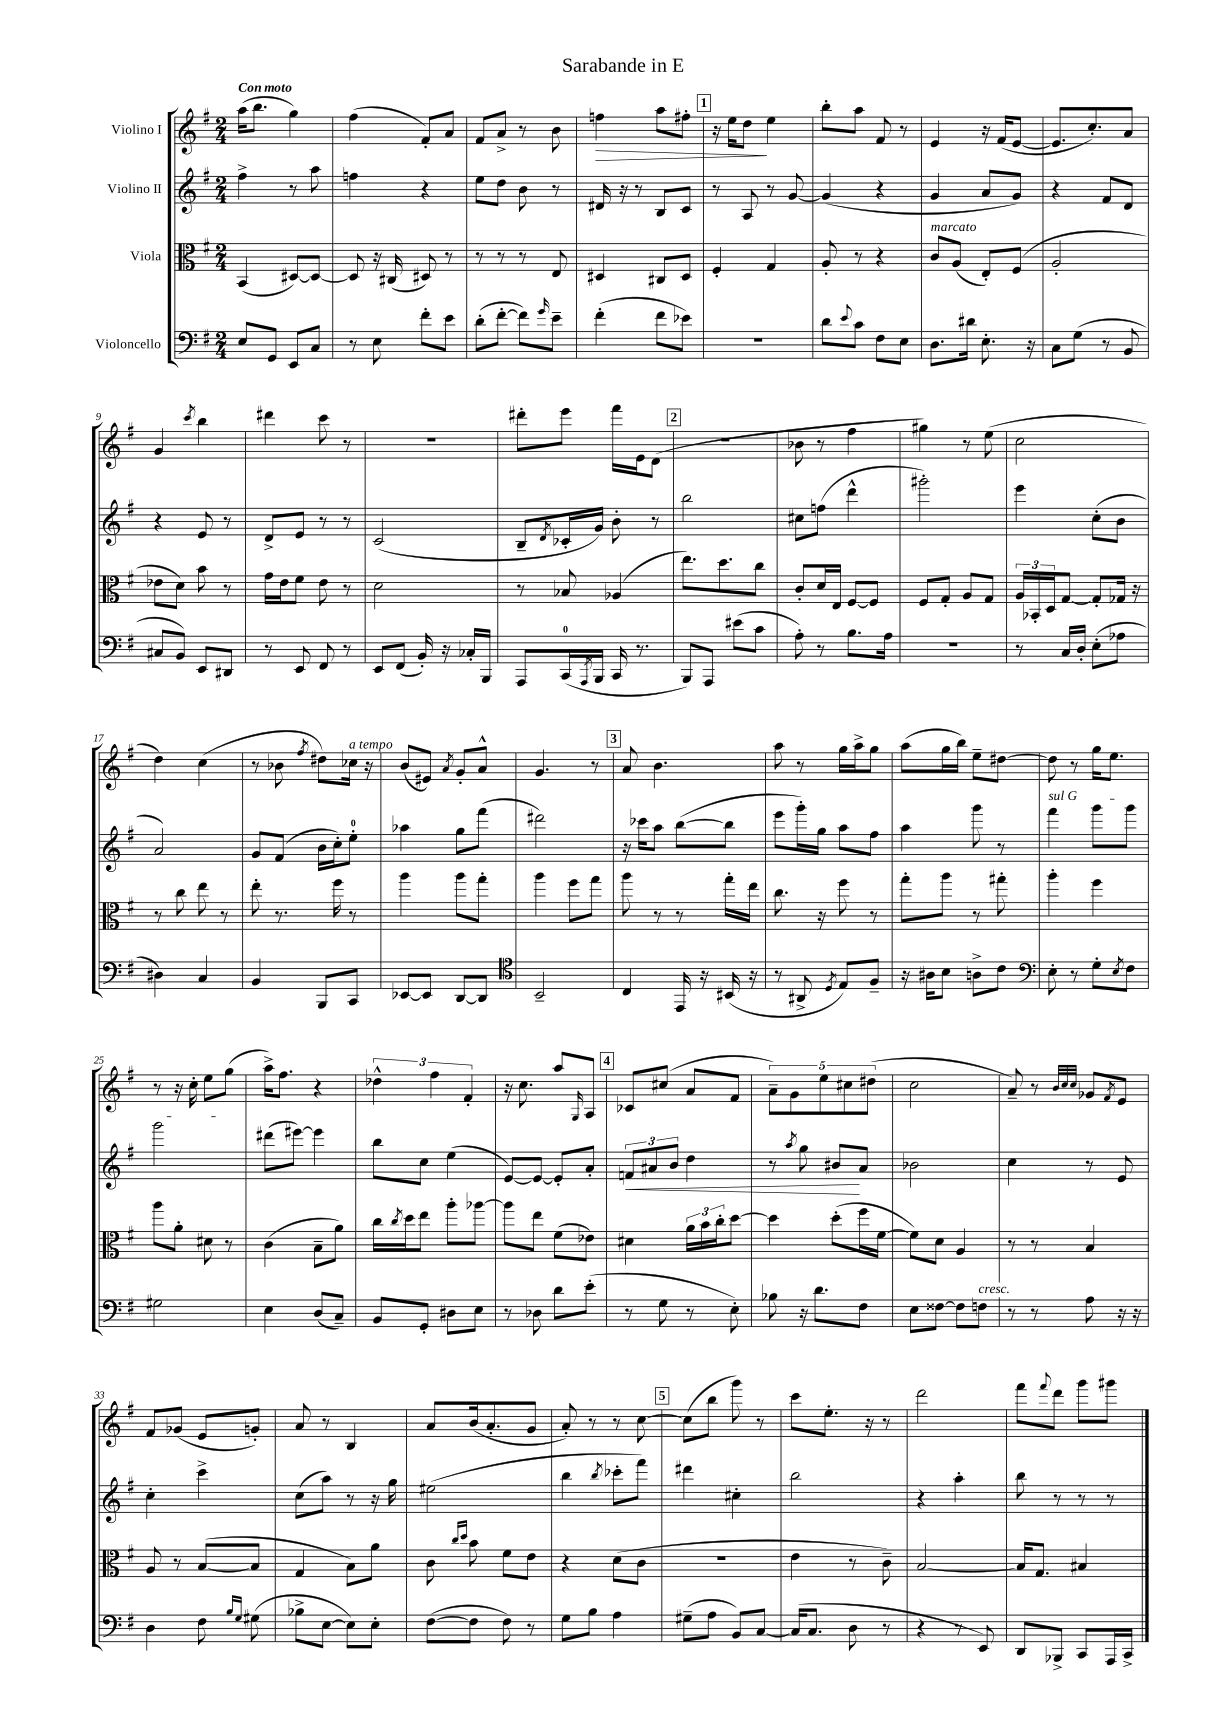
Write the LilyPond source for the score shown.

\header { title = "Sarabande in E" }
<<
\new StaffGroup <<
\new Staff = "s0" \with { instrumentName = "Violino I" } {
    \clef treble \key g \major \numericTimeSignature \time 2/4 \tempo "Con moto"
    a''16( b''8. g''4) |
    fis''4( fis'8-.) a'8 |
    fis'8 a'8-> r8 b'8 |
    f''4\> a''8 fis''8-. |
    \mark \markup { \box "1" } r16 e''16 d''8\! e''4 |
    b''8-. a''8 fis'8 r8 |
    e'4 r16 fis'16( e'8~ |
    e'8. c''8.-.) a'8 |
    g'4 \acciaccatura { c'''8 } b''4 |
    dis'''4 c'''8 r8 |
    R2 |
    dis'''8-. e'''8 fis'''16 e'16 d'8( |
    \mark \markup { \box "2" } R2 |
    bes'8 r8 fis''4 |
    gis''4) r8 e''8( |
    c''2 |
    d''4) c''4( |
    r8 bes'8 \acciaccatura { fis''8 } dis''8) ces''16^\markup { \italic "a tempo" } r16 |
    b'8( eis'8) \acciaccatura { a'8 } g'8-. a'8-^ |
    g'4. r8 |
    \mark \markup { \box "3" } a'8 b'4. |
    a''8 r8 g''16 a''16-> g''8 |
    a''8( g''16 b''16) e''8-- dis''8~ |
    dis''8 r8 g''16 e''8. |
    r8 r16 c''16-. e''8 g''8( |
    a''16->) fis''8. r4 |
    \tuplet 3/2 { des''4-^ fis''4 fis'4-. } |
    r16 c''8. a''8 \grace { g16 } a8 |
    \mark \markup { \box "4" } ces'8 cis''8( a'8 fis'8 |
    \tuplet 5/4 { a'8--) g'8 e''8 cis''8 dis''8( } |
    c''2 |
    a'8--) r8 \grace { b'32 c''32 c''32 } ges'8 \acciaccatura { fis'8 } e'8 |
    fis'8 ges'8( e'8 g'8-.) |
    a'8 r8 b4 |
    a'8 b'16( a'8.-. g'8 |
    a'8-.) r8 r8 c''8~ |
    \mark \markup { \box "5" } c''8( b''8 g'''8) r8 |
    c'''8 e''8.-. r16 r8 |
    d'''2 |
    fis'''8 \appoggiatura { fis'''8 } d'''8 g'''8 gis'''8 \bar "|." |
}
\new Staff = "s1" \with { instrumentName = "Violino II" } {
    \clef treble \key g \major \numericTimeSignature \time 2/4
    fis''4-> r8 a''8 |
    f''4 r4 |
    e''8 d''8 b'8 r8 |
    dis'16 r16 r8 b8 c'8 |
    \mark \markup { \box "1" } r8 a8 r8 g'8~ |
    g'4( r4 |
    g'4 a'8 g'8) |
    r4 fis'8 d'8 |
    r4 e'8 r8 |
    d'8-> e'8 r8 r8 |
    c'2( |
    b8-- \acciaccatura { d'8 } ces'16-. g'16) b'8-. r8 |
    \mark \markup { \box "2" } b''2 |
    cis''8 f''8( d'''4-^ |
    gis'''2-.) |
    e'''4 c''8-.( b'8 |
    a'2) |
    g'8 fis'8( b'16 c''16-.) e''8-0-. |
    aes''4 g''8 fis'''8( |
    dis'''2) |
    \mark \markup { \box "3" } r16 ces'''16 a''8 b''8~( b''8 |
    e'''8 g'''16-.) g''16 a''8 fis''8 |
    a''4 g'''8 r8 |
    \once \override TextSpanner.bound-details.left.text = \markup { \italic "sul G" } fis'''4\startTextSpan g'''8 g'''8 |
    g'''2\stopTextSpan |
    dis'''8( eis'''8~) eis'''4 |
    b''8 c''8 e''4( |
    e'8~) e'8~ e'8-. a'8-. |
    \mark \markup { \box "4" } \tuplet 3/2 { f'8\< ais'8 b'8 } d''4 |
    r8 \acciaccatura { a''8 } g''8 bis'8\! a'8 |
    bes'2 |
    c''4 r8 e'8 |
    c''4-. c'''4-> |
    c''8( a''8) r8 r16 g''16 |
    eis''2( |
    b''4 \acciaccatura { b''8 } ces'''8-. fis'''8) |
    \mark \markup { \box "5" } dis'''4 cis''4-. |
    b''2 |
    r4 a''4-. |
    b''8 r8 r8 r8 \bar "|." |
}
\new Staff = "s2" \with { instrumentName = "Viola" } {
    \clef alto \key g \major \numericTimeSignature \time 2/4
    b,4( dis8~) dis8~ |
    dis8 r16 cis16( dis8) r8 |
    r8 r8 r8 e8 |
    dis4 cis8 dis8 |
    \mark \markup { \box "1" } fis4-. g4 |
    a8-. r8 r4 |
    c'8^\markup { \italic "marcato" } a8( e8-.) fis8( |
    a2-. |
    ees'8 d'8) b'8 r8 |
    g'16 e'16 fis'8 e'8 r8 |
    d'2 |
    r8 bes8 aes4( |
    \mark \markup { \box "2" } e''8.) d''8. c''8 |
    c'8-. d'16 e16 fis8~ fis8 |
    fis8 g8-. a8 g8 |
    \tuplet 3/2 { a16 bes,16-. d16 } g8~ g8-. ges16 r16 |
    r8 c''8 e''8 r8 |
    e''8-. r8. fis''16 r8 |
    a''4 a''8 g''8-. |
    a''4 fis''8 g''8 |
    \mark \markup { \box "3" } a''8 r8 r8 g''16-. e''16 |
    c''8. r16 fis''8 r8 |
    g''8-. a''8 r8 gis''8-. |
    a''4-. fis''4 |
    a''8 a'8-. dis'8 r8 |
    c'4( b8-- a'8) |
    c''16 \acciaccatura { c''8 } d''16 e''8 a''8-. aes''8~ |
    aes''8 e''8 fis'8( ees'8) |
    \mark \markup { \box "4" } dis'4 \tuplet 3/2 { a'16 b'16 c''16-. } d''8~ |
    d''4 d''8-.( fis''16 fis'16~ |
    fis'8) d'8 a4 |
    r8 r8 b4 |
    a8 r8 b8~( b8 |
    g4 b8) a'8 |
    c'8 \grace { c''16 d''16 } b'8 fis'8 e'8 |
    r4 d'8( c'8 |
    \mark \markup { \box "5" } r2 |
    e'4 r8 c'8--) |
    b2~ |
    b16 g8. bis4 \bar "|." |
}
\new Staff = "s3" \with { instrumentName = "Violoncello" } {
    \clef bass \key g \major \numericTimeSignature \time 2/4
    e8 g,8 e,8 c8 |
    r8 e8 fis'8-. e'8 |
    d'8-.( fis'8~-. fis'8) \grace { g'16 } e'8-- |
    fis'4-.( fis'8 ees'8) |
    \mark \markup { \box "1" } r2 |
    d'8 \appoggiatura { e'8 } c'8 fis8 e8 |
    d8. dis'16 e8.-. r16 |
    c8 g8( r8 b,8 |
    cis8 b,8) e,8 dis,8 |
    r8 e,8 fis,8 r8 |
    e,8 fis,8( b,16-.) r16 ces16-. b,,16 |
    a,,8 c,16-0( \acciaccatura { a,,8 } b,,16 c,16 r8. |
    \mark \markup { \box "2" } b,,8) a,,8 eis'8( c'8 |
    a8-.) r8 b8. a16 |
    R2 |
    r8 c16 d16-. e8-.( aes8 |
    dis4) c4 |
    b,4 b,,8 c,8 |
    ees,8~ ees,8 d,8~ d,8 |
    \clef tenor b,2-- |
    \mark \markup { \box "3" } c4 e,16 r16 bis,16( r16 |
    r8 ais,8-> \acciaccatura { d8 } e8) fis8-- |
    r16 ais16 b8 a8-> c'8 |
    \clef bass e8-. r8 g8-. \acciaccatura { e8 } fis8 |
    gis2 |
    e4 d8( c8--) |
    b,8 g,8-. dis8 e8 |
    r8 des8 d'8 e'8-.( |
    \mark \markup { \box "4" } r8 g8 r8 e8-.) |
    bes8 r16 d'8. fis8 |
    e8 fisis8~ fisis8 f8^\markup { \italic "cresc." } |
    r8 r8 a8 r16 r16 |
    d4 fis8 \grace { b16 g16 } gis8( |
    bes8-> e8~ e8) e8-. |
    fis8~( fis8 fis8) r8 |
    g8 b8 a4 |
    \mark \markup { \box "5" } gis8--( a8 b,8) c8~ |
    c16( c8. d8 r8 |
    r4 r8 e,8) |
    d,8 bes,,8-> c,8 a,,16 c,16-> \bar "|." |
}
>>
>>
